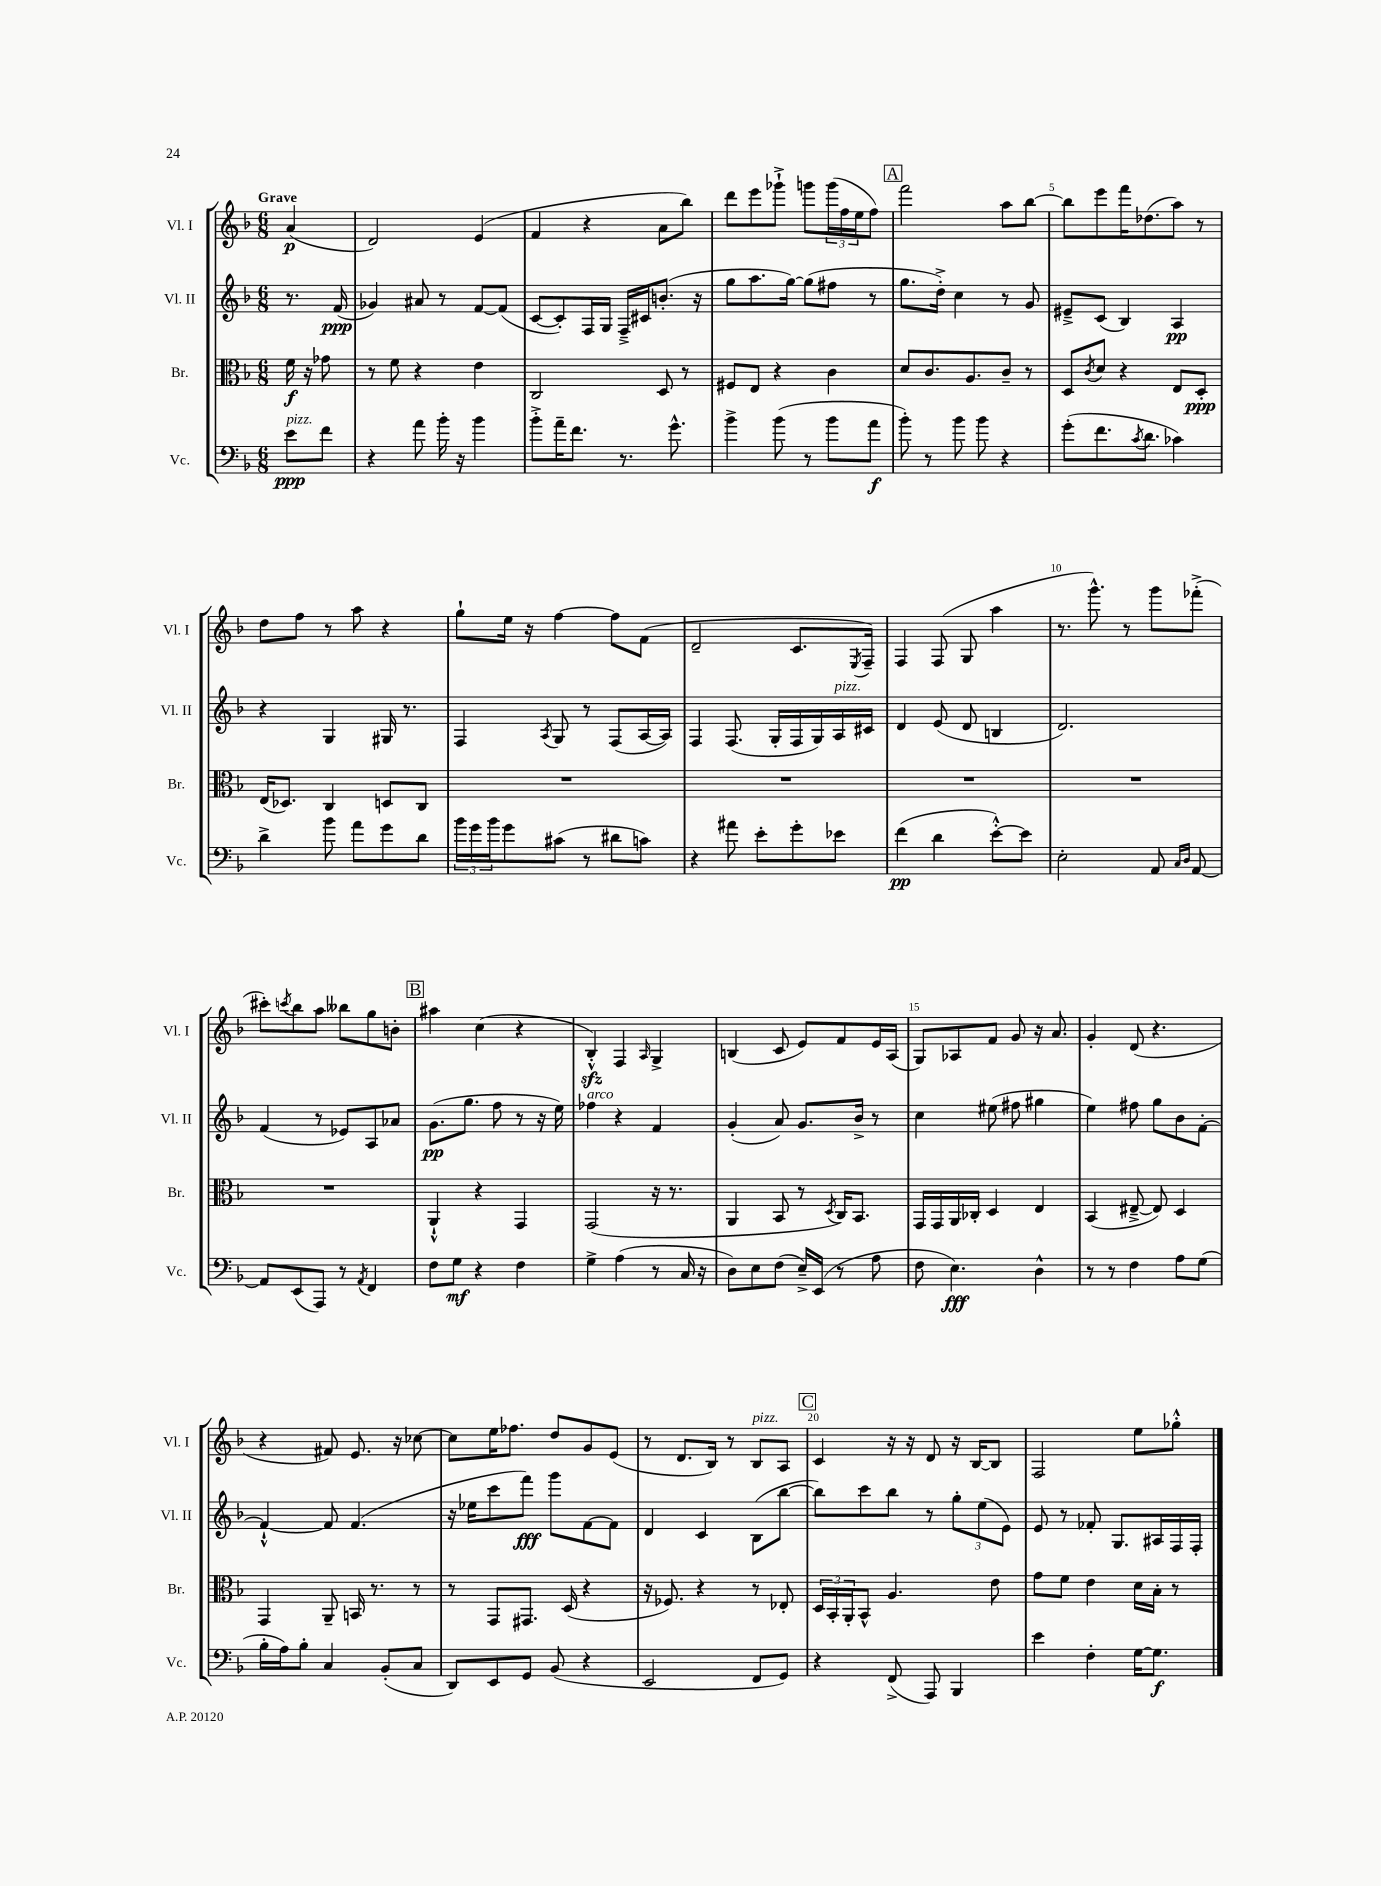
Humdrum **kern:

**kern	**dynam	**kern	**dynam	**kern	**dynam	**kern	**dynam
*part4	*part4	*part3	*part3	*part2	*part2	*part1	*part1
*staff4	*staff4	*staff3	*staff3	*staff2	*staff2	*staff1	*staff1
*I"Vc.	*	*I"Br.	*	*I"Vl. II	*	*I"Vl. I	*
*I'Vc.	*	*I'Br.	*	*I'Vl. II	*	*I'Vl. I	*
*clefF4	*	*clefC3	*	*clefG2	*	*clefG2	*
*k[b-]	*	*k[b-]	*	*k[b-]	*	*k[b-]	*
*M6/8	*	*M6/8	*	*M6/8	*	*M6/8	*
=	=	=	=	=	=	=	=
!	!	!	!	!	!	!LO:TX:a:B:t=Grave	!
!LO:TX:a:i:t=pizz.	!	!	!	!	!	!	!
8e\L	ppp	16f\	f	8.r	.	(4a/	p
.	.	16r	.	.	.	.	.
8f\J	.	8g-X\	.	.	.	.	.
.	.	.	.	(16f/	ppp	.	.
=1	=1	=1	=1	=1	=1	=1	=1
4r	.	8r	.	4g-X/)	.	2d/)	.
.	.	8f\	.	.	.	.	.
8a\	.	4r	.	8a#X/	.	.	.
16b-'\	.	.	.	8r	.	.	.
16r	.	.	.	.	.	.	.
4b-\	.	4e\	.	[8f/L	.	(4e/	.
.	.	.	.	(8f/J]	.	.	.
=2	=2	=2	=2	=2	=2	=2	=2
8b-'^\L	.	2C/	.	[8c/L	.	4f/	.
16a~\K	.	.	.	8c'/])	.	.	.
8.f\J	.	.	.	.	.	.	.
.	.	.	.	16F/L	.	4r	.
.	.	.	.	16G/JJ	.	.	.
8.r	.	.	.	16F~^/LL	.	.	.
.	.	.	.	16c#X/J	.	.	.
.	.	8D/	.	(8.bn'/J	.	8a\L	.
8.g^^\	.	.	.	.	.	.	.
.	.	8r	.	.	.	8bb-\J)	.
.	.	.	.	16r	.	.	.
=3	=3	=3	=3	=3	=3	=3	=3
4b-^\	.	8F#X/L	.	8gg\L	.	8ddd\L	.
.	.	8E/J	.	8.aa\	.	8eee\	.
(8b-\	.	4r	.	.	.	8ggg-X`^\J	.
.	.	.	.	[16gg\Jk)	.	.	.
8r	.	.	.	(8gg\L]	.	8gggn\L	.
8b-\L	.	4c\	.	8ff#X\J	.	(24ggg\L	.
.	.	.	.	.	.	24ff\	.
.	.	.	.	.	.	24ee\J	.
8a\J	f	.	.	8r	.	8ff\J)	.
!!LO:REH:place=s1:t=A
=4	=4	=4	=4	=4	=4	=4	=4
8b-'\)	.	8d/L	.	8.gg\L	.	2fff\	.
8r	.	8.c/	.	.	.	.	.
.	.	.	.	16dd'^\Jk)	.	.	.
8b-\	.	.	.	4cc\	.	.	.
.	.	8.A/	.	.	.	.	.
8b-\	.	.	.	.	.	.	.
4r	.	8c~/J	.	8r	.	8aa\L	.
.	.	8r	.	8g/	.	[8bb-\J	.
=5	=5	=5	=5	=5	=5	=5	=5
(8g'\L	.	8D/L	.	8e#X~^/L	.	8bb-\L]	.
.	.	8qc/	.	.	.	.	.
8.f\	.	8d/J	.	(8c/J	.	8eee\	.
.	.	4r	.	4B-/)	.	16fff\K	.
8qc/	.	.	.	.	.	.	.
8.d\J	.	.	.	.	.	(8.dd-X\	.
4c-X\)	.	8E/L	.	4A/	pp	8aa\J)	.
.	.	8D'/J	ppp	.	.	8r	.
!!LO:LB:g=z
=6	=6	=6	=6	=6	=6	=6	=6
4d^\	.	(16E/KL	.	4r	.	8dd\L	.
.	.	8.D-X/J)	.	.	.	.	.
.	.	.	.	.	.	8ff\J	.
8b-\	.	4C/	.	4G/	.	8r	.
8a\L	.	.	.	.	.	8aa\	.
8g\	.	8Dn/L	.	16G#X/	.	4r	.
.	.	.	.	8.r	.	.	.
8d\J	.	8C/J	.	.	.	.	.
=7	=7	=7	=7	=7	=7	=7	=7
24b-\LL	.	2.r	.	4F/	.	8gg`\L	.
24g\	.	.	.	.	.	.	.
24b-\J	.	.	.	.	.	.	.
8g\	.	.	.	.	.	16ee\Jk	.
.	.	.	.	.	.	16r	.
.	.	.	.	8qA/	.	.	.
(8c#X\J	.	.	.	8G/	.	[4ff\	.
8r	.	.	.	8r	.	.	.
8d#X\L	.	.	.	(8F/L	.	8ff\L]	.
8cn\J)	.	.	.	[16A/L	.	(8f\J	.
.	.	.	.	16A/JJ])	.	.	.
=8	=8	=8	=8	=8	=8	=8	=8
4r	.	2.r	.	4F/	.	2d~/	.
8a#X\	.	.	.	(8.F/	.	.	.
8e'\L	.	.	.	.	.	.	.
.	.	.	.	16G'/LL	.	.	.
8g'\	.	.	.	16F/	.	8.c/L	.
.	.	.	.	16G/)	.	.	.
!	!	!	!	!LO:TX:a:i:t=pizz.	!	!	!
8e-X\J	.	.	.	16A/	.	.	.
.	.	.	.	.	.	8qE/	.
.	.	.	.	16c#X/JJ	.	16F~/Jk)	.
=9	=9	=9	=9	=9	=9	=9	=9
(4f\	pp	2.r	.	4d/	.	4F/	.
4d\	.	.	.	(8e/	.	(8F/	.
.	.	.	.	8d/	.	8G/	.
[8e'^^\L)	.	.	.	4Bn/	.	4aa\	.
8e\J]	.	.	.	.	.	.	.
=10	=10	=10	=10	=10	=10	=10	=10
2E'\	.	2.r	.	2.d/)	.	8.r	.
.	.	.	.	.	.	8.ggg^^\)	.
.	.	.	.	.	.	8r	.
8AA/	.	.	.	.	.	8ggg\L	.
16qqC/LL	.	.	.	.	.	.	.
16qqD/JJ	.	.	.	.	.	.	.
[8AA/	.	.	.	.	.	(8fff-X'^\J	.
!!LO:LB:g=z
=11	=11	=11	=11	=11	=11	=11	=11
8AA/L]	.	2.r	.	(4f/	.	8ccc#X'\L)	.
.	.	.	.	.	.	8qcccn/	.
(8EE/	.	.	.	.	.	8bb-\	.
8AAA/J)	.	.	.	8r	.	8aa\J	.
8r	.	.	.	8e-X/L)	.	8bb--X\L	.
8qAA/	.	.	.	.	.	.	.
4FF/	.	.	.	8A/	.	8gg\	.
.	.	.	.	8a-X/J	.	8bn'\J	.
!!LO:REH:place=s1:t=B
=12	=12	=12	=12	=12	=12	=12	=12
8F\L	.	4AA`^^/	.	(8.g\L	pp	4aa#X\	.
8G\J	mf	.	.	.	.	.	.
.	.	.	.	8.gg\J	.	.	.
4r	.	4r	.	.	.	(4cc\	.
.	.	.	.	8ff\	.	.	.
4F\	.	4GG/	.	8r	.	4r	.
.	.	.	.	16r	.	.	.
.	.	.	.	16ee\)	.	.	.
=13	=13	=13	=13	=13	=13	=13	=13
!	!	!	!	!LO:TX:a:i:t=arco	!	!	!
4G^\	.	(2GG/	.	4ff-X\	.	4B-zz'^^/)	.
(4A\	.	.	.	4r	.	4F/	.
.	.	.	.	.	.	16qqA/	.
8r	.	16r	.	4f/	.	4G^/	.
.	.	8.r	.	.	.	.	.
16C/	.	.	.	.	.	.	.
16r	.	.	.	.	.	.	.
=14	=14	=14	=14	=14	=14	=14	=14
8D\L)	.	4AA/	.	(4g'/	.	(4Bn/	.
8E\	.	.	.	.	.	.	.
(8F\J	.	8BB-/	.	8a/)	.	8c/	.
16E~^/LL)	.	8r	.	8.g/L	.	8e/L)	.
(16EE/JJ	.	.	.	.	.	.	.
.	.	8qD/	.	.	.	.	.
8r	.	16C/KL)	.	.	.	8f/	.
.	.	8.BB-/J	.	16b-^/Jk	.	.	.
8A\	.	.	.	8r	.	16e/L	.
.	.	.	.	.	.	(16A/JJ	.
=15	=15	=15	=15	=15	=15	=15	=15
8F\	.	16GG/LL	.	4cc\	.	8G/L)	.
.	.	16GG/	.	.	.	.	.
4.E\)	fff	16AA/	.	.	.	8A-X/	.
.	.	16C-X'/JJ	.	.	.	.	.
.	.	4D/	.	(8ee#X\	.	8f/J	.
.	.	.	.	8ff#X\	.	8g/	.
4D^^\	.	4E/	.	4gg#X\	.	16r	.
.	.	.	.	.	.	8.a/	.
=16	=16	=16	=16	=16	=16	=16	=16
8r	.	(4BB-/	.	4ee\)	.	4g'/	.
8r	.	.	.	.	.	.	.
4F\	.	[8E#X~^/	.	8ff#X\	.	(8d/	.
.	.	8E#/])	.	8gg\L	.	4.r	.
8A\L	.	4D/	.	8b-\	.	.	.
(8G\J	.	.	.	[8f'\J	.	.	.
!!LO:LB:g=z
=17	=17	=17	=17	=17	=17	=17	=17
16B-'\LL	.	4GG/	.	4f`^^/_	.	4r	.
16A\J)	.	.	.	.	.	.	.
8B-'\J	.	.	.	.	.	.	.
4C/	.	8AA~/	.	8f/]	.	8f#X/)	.
.	.	16BBn/	.	(4.f/	.	8.e/	.
.	.	8.r	.	.	.	.	.
(8BB-'/L	.	.	.	.	.	.	.
.	.	.	.	.	.	16r	.
8C/J	.	8r	.	.	.	[8cc-X\	.
=18	=18	=18	=18	=18	=18	=18	=18
8DD/L)	.	8r	.	16r	.	8cc-\L]	.
.	.	.	.	16ee-X\KL	.	.	.
8EE/	.	8GG/L	.	8ccc\	.	16ee\K	.
.	.	.	.	.	.	8.ff-X\J	.
8GG/J	.	8.GG#X/J	.	8fff\J)	fff	.	.
(8BB-/	.	.	.	8ggg\L	.	8dd/L	.
.	.	(16D/	.	.	.	.	.
4r	.	4r	.	[8f\	.	8g/	.
.	.	.	.	8f\J]	.	(8e/J	.
=19	=19	=19	=19	=19	=19	=19	=19
2EE/	.	16r	.	4d/	.	8r	.
.	.	8.F-X/)	.	.	.	.	.
.	.	.	.	.	.	8.d/L	.
.	.	4r	.	4c/	.	.	.
.	.	.	.	.	.	16B-/Jk)	.
.	.	.	.	.	.	8r	.
!	!	!	!	!	!	!LO:TX:a:i:t=pizz.	!
8FF/L	.	8r	.	(8B-\L	.	8B-/L	.
8GG/J)	.	8E-X'/	.	[8bb-\J	.	8A/J	.
!!LO:REH:place=s1:t=C
=20	=20	=20	=20	=20	=20	=20	=20
4r	.	24D/LL	.	8bb-\L])	.	4c/	.
.	.	24BB-'/	.	.	.	.	.
.	.	24AA'/J	.	.	.	.	.
.	.	8BB-^^/J	.	8ccc\	.	.	.
(8FF^/	.	4.A/	.	8bb-\J	.	16r	.
.	.	.	.	.	.	16r	.
8AAA/)	.	.	.	8r	.	8d/	.
4BBB-/	.	.	.	12gg'\L	.	16r	.
.	.	.	.	.	.	[16B-/KL	.
.	.	.	.	(12ee\	.	.	.
.	.	8e\	.	.	.	8B-/J]	.
.	.	.	.	12e\J)	.	.	.
=21	=21	=21	=21	=21	=21	=21	=21
4e\	.	8g\L	.	8e/	.	2F/	.
.	.	8f\J	.	8r	.	.	.
4F'\	.	4e\	.	8f-X'/	.	.	.
.	.	.	.	8.G/L	.	.	.
[16G\KL	.	16d\LL	.	.	.	8ee\L	.
8.G\J]	f	16B-'\JJ	.	16A#X/L	.	.	.
.	.	8r	.	16F/	.	8gg-X'^^\J	.
.	.	.	.	16F'/JJ	.	.	.
==	==	==	==	==	==	==	==
*-	*-	*-	*-	*-	*-	*-	*-
